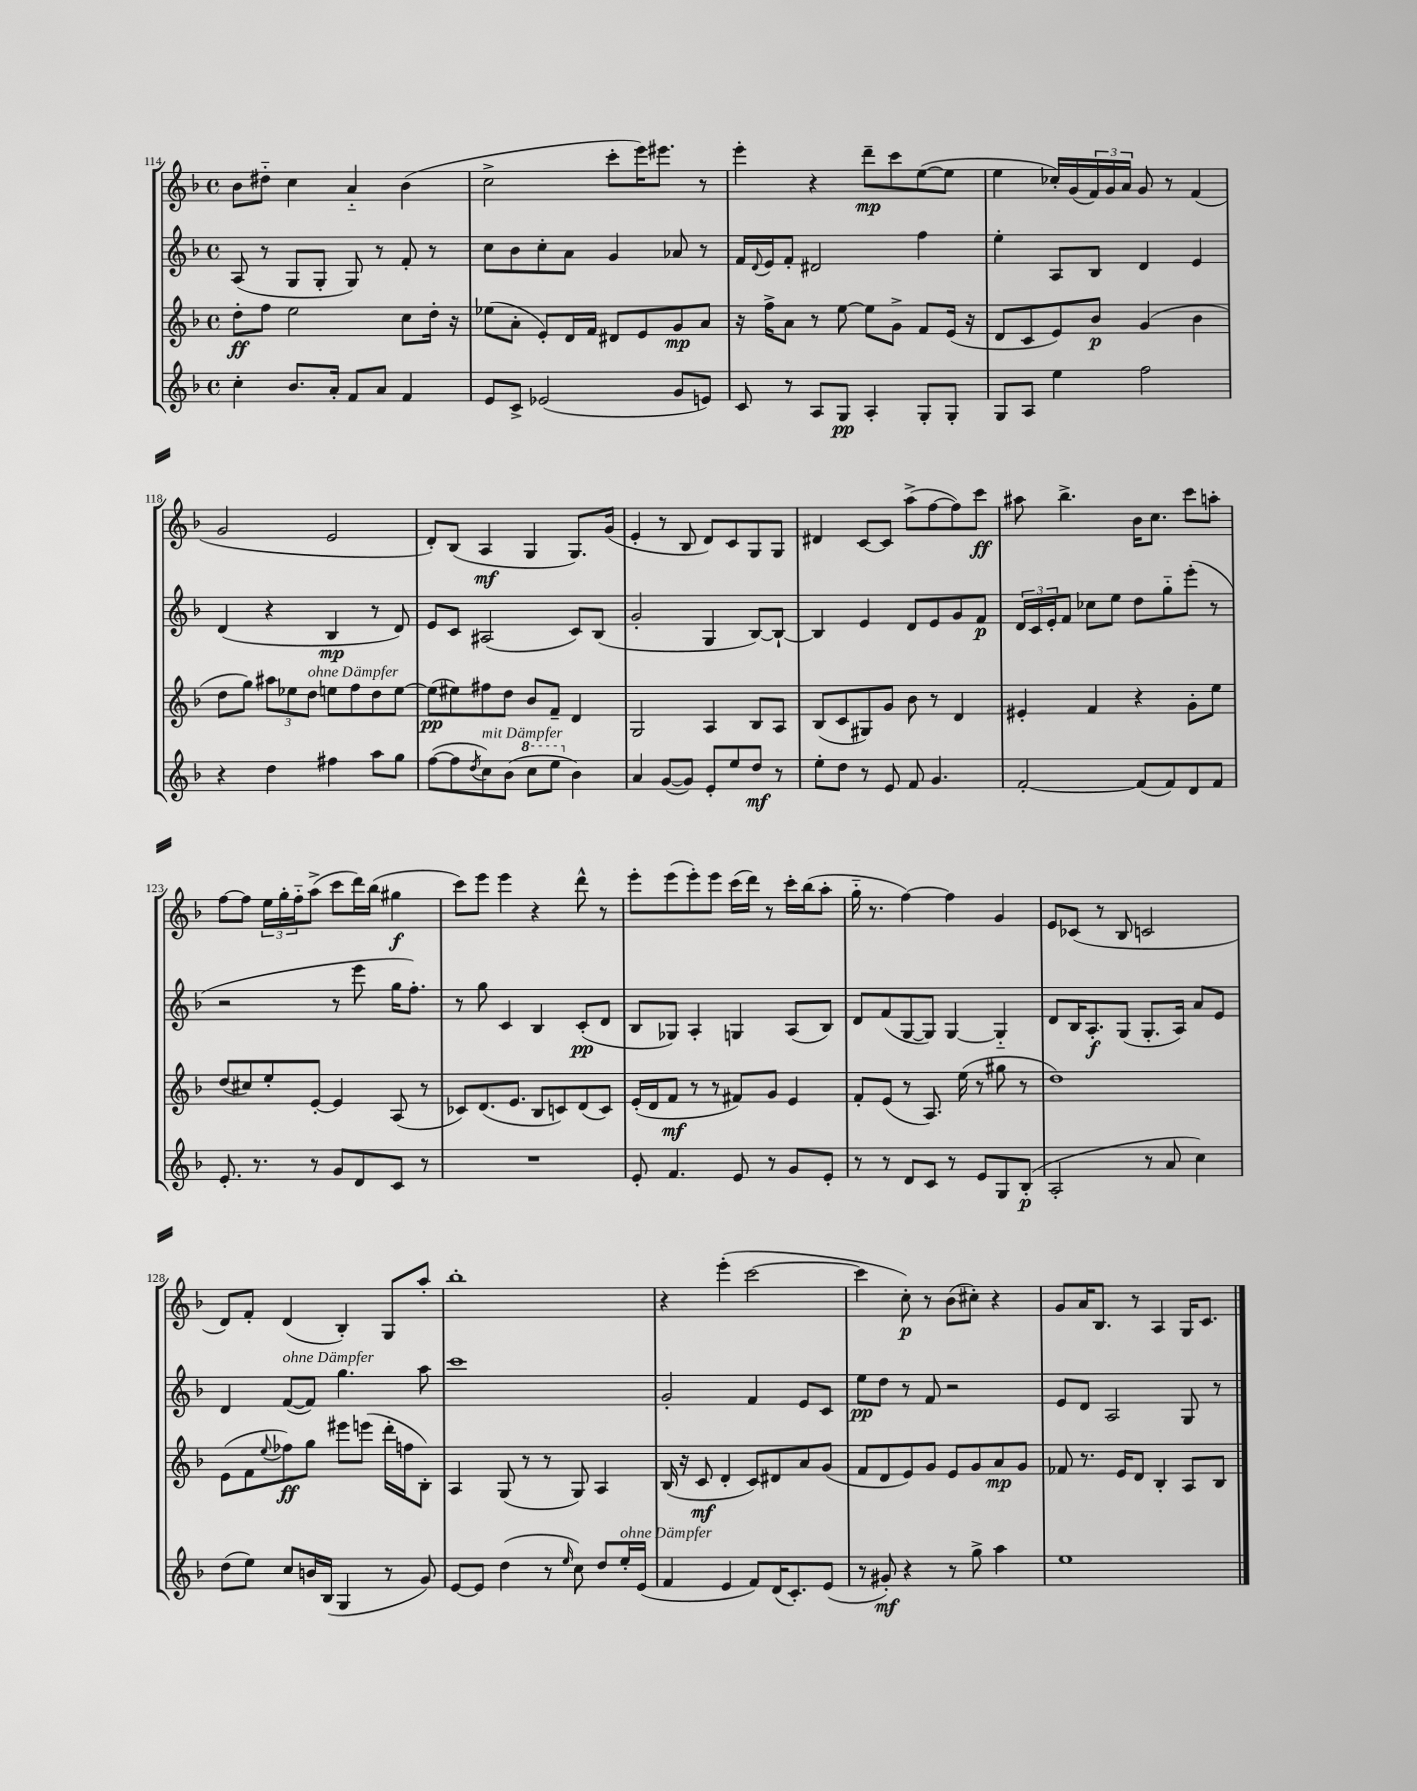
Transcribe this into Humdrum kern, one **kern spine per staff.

**kern	**dynam	**kern	**dynam	**kern	**dynam	**kern	**dynam
*part4	*part4	*part3	*part3	*part2	*part2	*part1	*part1
*staff4	*staff4	*staff3	*staff3	*staff2	*staff2	*staff1	*staff1
*clefG2	*	*clefG2	*	*clefG2	*	*clefG2	*
*k[b-]	*	*k[b-]	*	*k[b-]	*	*k[b-]	*
*M4/4	*	*M4/4	*	*M4/4	*	*M4/4	*
*met(c)	*	*met(c)	*	*met(c)	*	*met(c)	*
=114	=114	=114	=114	=114	=114	=114	=114
4cc'\	.	8dd'\L	ff	(8A/	.	8b-\L	.
.	.	8ff\J	.	8r	.	8dd#X\J	.
8.b-/L	.	2ee\	.	8G/L	.	4cc\	.
.	.	.	.	8G'/J	.	.	.
16a'/Jk	.	.	.	.	.	.	.
8f/L	.	.	.	8G/)	.	4a/	.
8a/J	.	.	.	8r	.	.	.
4f/	.	8cc\L	.	8f'/	.	(4b-\	.
.	.	16dd'\Jk	.	8r	.	.	.
.	.	16r	.	.	.	.	.
=115	=115	=115	=115	=115	=115	=115	=115
8e/L	.	(8ee-X\L	.	8cc\L	.	2cc^\	.
8c^/J	.	8a'\J	.	8b-\	.	.	.
(2e-X/	.	8e'/L)	.	8cc'\	.	.	.
.	.	16d/L	.	8a\J	.	.	.
.	.	16f/JJ	.	.	.	.	.
.	.	8d#X/L	.	4g/	.	8ccc'\L	.
.	.	8e/	.	.	.	16eee\K)	.
.	.	.	.	.	.	8.eee#X\J	.
8g/L	.	8g/	mp	8a-X/	.	.	.
8en/J)	.	8a/J	.	8r	.	8r	.
=116	=116	=116	=116	=116	=116	=116	=116
8c/	.	16r	.	16f/LL	.	4eee'\	.
.	.	.	.	8qqd/	.	.	.
.	.	16ff^\KL	.	16e/J	.	.	.
8r	.	8a\J	.	8f'/J	.	.	.
8A/L	.	8r	.	2d#X/	.	4r	.
8G/J	pp	[8ee\	.	.	.	.	.
4A'/	.	8ee\L]	.	.	.	8ddd~\L	mp
.	.	8g^\J	.	.	.	8ccc\	.
8G'/L	.	8f/L	.	4ff\	.	([8ee\	.
8G'/J	.	(16e/Jk	.	.	.	8ee\J]	.
.	.	16r	.	.	.	.	.
=117	=117	=117	=117	=117	=117	=117	=117
8G/L	.	8d/L	.	4ee'\	.	4ee\	.
8A/J	.	8c/	.	.	.	.	.
4ee\	.	8e/)	.	8A/L	.	16cc-X'/LL)	.
.	.	.	.	.	.	(16g/	.
.	.	8b-/J	p	8B-/J	.	24f/)	.
.	.	.	.	.	.	24g/	.
.	.	.	.	.	.	24a/JJ	.
2ff\	.	(4g/	.	4d/	.	8g/	.
.	.	.	.	.	.	8r	.
.	.	4b-\	.	4e/	.	(4f/	.
!!LO:LB:g=z
=118	=118	=118	=118	=118	=118	=118	=118
4r	.	8dd\L	.	(4d/	.	2g/	.
.	.	8gg\J)	.	.	.	.	.
4dd\	.	12aa#X\L	.	4r	.	.	.
.	.	12ee-X\	.	.	.	.	.
!	!	!LO:TX:a:i:t=ohne Dämpfer	!	!	!	!	!
.	.	12dd\J	.	.	.	.	.
4ff#X\	.	8een\L	.	4B-/	mp	2e/	.
.	.	8ff\	.	.	.	.	.
8aa\L	.	8dd\	.	8r	.	.	.
8gg\J	.	[8ee\J	.	8d/)	.	.	.
=119	=119	=119	=119	=119	=119	=119	=119
([8ff\L	.	(8ee\L]	pp	8e/L	.	8d'/L)	.
8ff\]	.	8ee#X\)	.	8c/J	.	(8B-/J	.
8qdd/	.	.	.	.	.	.	.
!LO:TX:a:i:t=mit Dämpfer	!	!	!	!	!	!	!
8cc\)	.	8ff#X\	.	(2A#X/	.	4A/	mf
(8b-\J	.	8dd\J	.	.	.	.	.
*8va	*	*	*	*	*	*	*
8ccc\L	.	8b-/L	.	.	.	4G/	.
8eee\J	.	8f~/J	.	.	.	.	.
*X8va	*	*	*	*	*	*	*
4b-\)	.	4d/	.	8c/L)	.	8.G/L)	.
.	.	.	.	(8B-/J	.	.	.
.	.	.	.	.	.	(16g/Jk	.
=120	=120	=120	=120	=120	=120	=120	=120
4a/	.	2G/	.	2g'/	.	4e'/	.
([8g/L	.	.	.	.	.	8r	.
8g/J])	.	.	.	.	.	8B-/	.
8e'/L	.	4A/	.	4G/	.	8d/L)	.
8ee/	.	.	.	.	.	8c/	.
8dd/J	mf	8B-/L	.	[8B-/L)	.	8G/	.
8r	.	8A/J	.	8B-`/J_	.	8G/J	.
=121	=121	=121	=121	=121	=121	=121	=121
8ee'\L	.	(8B-/L	.	4B-/]	.	4d#X/	.
8dd\J	.	8c/	.	.	.	.	.
8r	.	8G#X/)	.	4e/	.	[8c/L	.
8e/	.	8g/J	.	.	.	8c/J]	.
8f/	.	8b-\	.	8d/L	.	(8aa^\L	.
4.g/	.	8r	.	8e/	.	[8ff\	.
.	.	4d/	.	8g/	.	8ff\])	.
.	.	.	.	8f/J	p	8ccc\J	ff
=122	=122	=122	=122	=122	=122	=122	=122
[2f'/	.	4e#X'/	.	24d/LL	.	8aa#X\	.
.	.	.	.	24c/	.	.	.
.	.	.	.	24e'/J	.	.	.
.	.	.	.	8f/J	.	4.bb-^\	.
.	.	4f/	.	8cc-X\L	.	.	.
.	.	.	.	8ee\J	.	.	.
(8f/L]	.	4r	.	8dd\L	.	16b-\KL	.
.	.	.	.	.	.	8.cc\J	.
8f/)	.	.	.	8gg\	.	.	.
8d/	.	8g'\L	.	(8eee'\J	.	8ccc\L	.
8f/J	.	8ee\J	.	8r	.	8aan'\J	.
!!LO:LB:g=z
=123	=123	=123	=123	=123	=123	=123	=123
8.e'/	.	(8dd/L	.	2r	.	[8ff\L	.
.	.	8cc#X/)	.	.	.	8ff\J]	.
8.r	.	.	.	.	.	.	.
.	.	8ee'/	.	.	.	24ee\LL	.
.	.	.	.	.	.	24gg'\	.
.	.	.	.	.	.	24ff\J	.
8r	.	[8e'/J	.	.	.	(8aa^\J	.
8g/L	.	4e/]	.	8r	.	8ccc\L	.
8d/	.	.	.	8eee\	.	16ddd\L)	.
.	.	.	.	.	.	(16bb-\JJ	.
8c/J	.	(8A/	.	16gg\KL	.	4gg#X\	f
.	.	.	.	8.ff'\J)	.	.	.
8r	.	8r	.	.	.	.	.
=124	=124	=124	=124	=124	=124	=124	=124
1r	.	8c-X/L)	.	8r	.	8ccc\L)	.
.	.	(8.d/	.	8gg\	.	8eee\J	.
.	.	.	.	4c/	.	4eee\	.
.	.	8.e/J	.	.	.	.	.
.	.	8B-/L	.	4B-/	.	4r	.
.	.	8cn/)	.	.	.	.	.
.	.	(8d/	.	(8c'/L	pp	8ddd^^\	.
.	.	8c/J)	.	8d/J	.	8r	.
=125	=125	=125	=125	=125	=125	=125	=125
8e'/	.	(16e'/LL	.	8B-/L	.	8eee'\L	.
.	.	16d/J	.	.	.	.	.
4.f/	.	8f/J	mf	8G-X/J)	.	(8eee\	.
.	.	8r	.	4A'/	.	8eee'\)	.
.	.	8r	.	.	.	8eee\J	.
8e/	.	8f#X/L)	.	4Gn/	.	(16ccc\LL	.
.	.	.	.	.	.	16ddd\JJ)	.
8r	.	8g/J	.	.	.	8r	.
8g/L	.	4e/	.	(8A/L	.	16ccc'\LL	.
.	.	.	.	.	.	(16bb-\J	.
8e'/J	.	.	.	8B-/J)	.	8aa'\J	.
=126	=126	=126	=126	=126	=126	=126	=126
8r	.	8f'/L	.	8d/L	.	16gg\	.
.	.	.	.	.	.	8.r	.
8r	.	(8e/J	.	(8f/	.	.	.
8d/L	.	8r	.	[8G/	.	[4ff\)	.
8c/J	.	8.A/)	.	8G/J])	.	.	.
8r	.	.	.	[4G/	.	4ff\]	.
.	.	(16ee\	.	.	.	.	.
8e/L	.	8r	.	.	.	.	.
8G/	.	8gg#X\	.	4G/]	.	4g/	.
(8B-'/J	p	8r	.	.	.	.	.
=127	=127	=127	=127	=127	=127	=127	=127
2A'/	.	1dd)	.	8d/L	.	8e/L	.
.	.	.	.	16B-/K	.	(8c-X/J	.
.	.	.	.	8.A'/	f	.	.
.	.	.	.	.	.	8r	.
.	.	.	.	(8G/J	.	8B-/	.
8r	.	.	.	8.G'/L	.	2cn/	.
8a/	.	.	.	.	.	.	.
.	.	.	.	16A/Jk)	.	.	.
4cc\)	.	.	.	8a/L	.	.	.
.	.	.	.	8e/J	.	.	.
!!LO:LB:g=z
=128	=128	=128	=128	=128	=128	=128	=128
(8dd\L	.	(8e\L	.	4d/	.	8d/L)	.
8ee\J)	.	8f\	.	.	.	8f'/J	.
.	.	8qqee/	.	.	.	.	.
!	!	!	!	!LO:TX:a:i:t=ohne Dämpfer	!	!	!
8cc/L	.	8ff-X\)	ff	([8f/L	.	(4d/	.
16bn/L	.	8gg\J	.	8f/J])	.	.	.
(16B-/JJ	.	.	.	.	.	.	.
4G/	.	8eee#X\L	.	4.gg\	.	4B-'/)	.
.	.	(8eeen\J	.	.	.	.	.
8r	.	16ddd'\LL	.	.	.	8G/L	.
.	.	16ffn\J	.	.	.	.	.
8g/)	.	8B-'\J)	.	8aa\	.	8aa'/J	.
=129	=129	=129	=129	=129	=129	=129	=129
[8e/L	.	4A/	.	1ccc	.	1bb-'	.
8e/J]	.	.	.	.	.	.	.
(4dd\	.	(8G/	.	.	.	.	.
.	.	8r	.	.	.	.	.
8r	.	8r	.	.	.	.	.
16qqee/	.	.	.	.	.	.	.
8cc\)	.	8G/)	.	.	.	.	.
8dd/L	.	4A/	.	.	.	.	.
!LO:TX:a:i:t=ohne Dämpfer	!	!	!	!	!	!	!
16ee'/L	.	.	.	.	.	.	.
(16e/JJ	.	.	.	.	.	.	.
=130	=130	=130	=130	=130	=130	=130	=130
4f/	.	(16B-/	.	2g'/	.	4r	.
.	.	16r	.	.	.	.	.
.	.	8c/	mf	.	.	.	.
4e/	.	4d'/	.	.	.	(4eee'\	.
8f/L)	.	8c/L)	.	4f/	.	[2ccc\	.
(16d/K	.	8d#X/	.	.	.	.	.
8.c'/)	.	.	.	.	.	.	.
.	.	8a/	.	8e/L	.	.	.
(8e/J	.	(8g/J	.	8c/J	.	.	.
=131	=131	=131	=131	=131	=131	=131	=131
8r	.	8f/L	.	8ee\L	pp	4ccc\]	.
8g#X'/)	mf	8d/	.	8dd\J	.	.	.
4r	.	8e/)	.	8r	.	8cc'\)	p
.	.	8g/J	.	8f/	.	8r	.
8r	.	8e/L	.	2r	.	(8b-\L	.
8gg^\	.	8g/	.	.	.	8cc#X'\J)	.
4aa\	.	8a/	mp	.	.	4r	.
.	.	8g/J	.	.	.	.	.
=132	=132	=132	=132	=132	=132	=132	=132
1ee	.	8f-X/	.	8e/L	.	8g/L	.
.	.	8.r	.	8d/J	.	16a/K	.
.	.	.	.	.	.	8.B-/J	.
.	.	.	.	2A/	.	.	.
.	.	16e/KL	.	.	.	.	.
.	.	8d/J	.	.	.	8r	.
.	.	4B-'/	.	.	.	4A/	.
.	.	8A/L	.	8G/	.	16G/KL	.
.	.	.	.	.	.	8.c/J	.
.	.	8B-/J	.	8r	.	.	.
==	==	==	==	==	==	==	==
*-	*-	*-	*-	*-	*-	*-	*-
